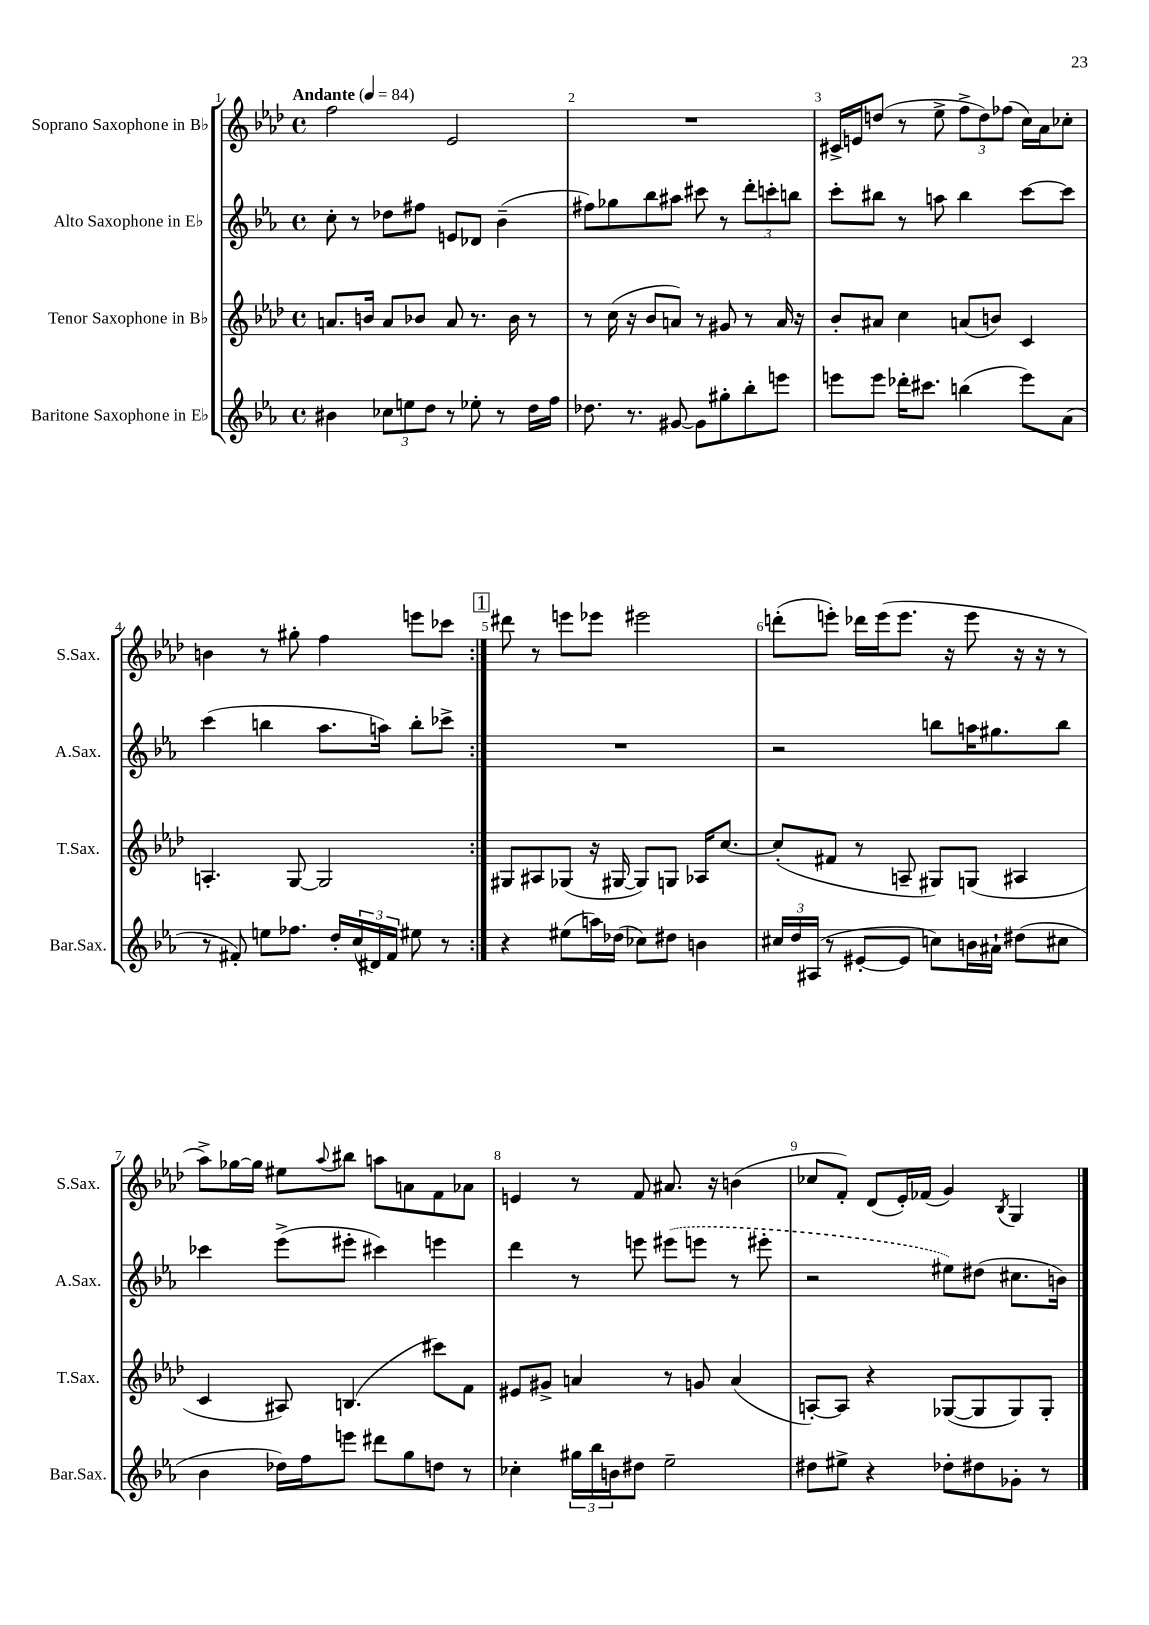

**kern	**kern	**kern	**kern
*staff4	*staff3	*staff2	*staff1
*clefG2	*clefG2	*clefG2	*clefG2
*k[b-e-a-]	*k[b-e-a-d-]	*k[b-e-a-]	*k[b-e-a-d-]
*M4/4	*M4/4	*M4/4	*M4/4
*met(c)	*met(c)	*met(c)	*met(c)
*MM84	*MM84	*MM84	*MM84
4b#	8.a	8cc'	2ff
.	.	8r	.
.	16b	.	.
12cc-	8a	8dd-	.
12ee	.	.	.
.	8b-	8ff#	.
12dd	.	.	.
8r	8a	8e	2e-
8ee-'	8.r	8d-	.
8r	.	(4b-~	.
.	16b-	.	.
16dd	8r	.	.
16ff	.	.	.
=	=	=	=
8.dd-	8r	8ff#)	1r
.	(16cc	8gg-	.
8.r	16r	.	.
.	8b-	8bb-	.
[8g#	8a)	8aa#	.
8g#]	8r	8ccc#	.
8gg#'	8g#	8r	.
8bb-'	8r	12ddd'	.
.	.	12ccc'	.
8eee	16a	.	.
.	.	12bb	.
.	16r	.	.
=	=	=	=
8eee	8b-'	8ccc'	16c#^
.	.	.	16e
8eee	8a#	8bb#	(8dd
16ddd-'	4cc	8r	8r
8.ccc#	.	.	.
.	.	8aa	8ee-^
(4bb	(8a	4bb#	12ff^
.	.	.	12dd)
.	8b)	.	.
.	.	.	(12ff-
8eee)	4c	[8ccc	16cc)
.	.	.	16a-
(8a-	.	8ccc]	8cc-'
=	=	=	=
8r	4.A'	(4ccc	4b
8f#')	.	.	.
8ee	.	4bb	8r
8.ff-	[8G	.	8gg#'
.	2G]	8.aa-	4ff
16dd'	.	.	.
(24cc	.	.	.
24d#)	.	.	.
.	.	16aa)	.
24f#	.	.	.
8ee#	.	8bb'	8eee
8r	.	8ccc-^	8ccc-
=:|!	=:|!	=:|!	=:|!
4r	8G#	1r	8ddd#
.	8A#	.	8r
(8ee#	(8G-	.	8eee
16aa)	16r	.	8eee-
(16dd-	[16G#	.	.
8cc-)	8G#])	.	2eee#
8dd#	8G	.	.
4b	16A-	.	.
.	[8.cc	.	.
=	=	=	=
24cc#	(8cc']	2r	(8ddd'
24dd	.	.	.
(24A#	.	.	.
8r	8f#	.	8eee')
[8e#'	8r	.	16ddd-
.	.	.	(16eee
8e#]	8A~	.	8.eee
8cc)	8G#)	8bb	.
.	.	.	16r
16b	(8G	16aa	8eee
16a#`	.	8.gg#	.
(8dd#	4A#	.	16r
.	.	.	16r
8cc#	.	8bb	8r
=	=	=	=
4b-	4c	4ccc-	8aa-^)
.	.	.	[16gg-
.	.	.	16gg-]
16dd-)	8A#)	(8eee-^	8ee#
16ff	.	.	.
.	.	.	8qqaa-
8eee	(4.B	8eee#'	8bb#
8ddd#	.	4ccc#)	8aa
8gg	.	.	8a
8dd	8ccc#)	4eee	8f
8r	8f	.	8a-
=	=	=	=
4cc-'	8e#	4ddd	4e
.	8g#^	.	.
24gg#	4a	8r	8r
24bb-	.	.	.
24b	.	.	.
8dd#	.	8eee	8f
2ee-~	8r	(8eee#	8.a#
.	8g	8eee	.
.	.	.	16r
.	(4a	8r	(4b
.	.	8eee#'	.
=	=	=	=
8dd#	[8A')	2r	8cc-
8ee#^	8A]	.	8f')
4r	4r	.	(8d-
.	.	.	16e-')
.	.	.	(16f-
8dd-'	([8G-	8ee#)	4g)
8dd#	8G-]	(8dd#	.
.	.	.	8qB-
8g-'	8G-)	8.cc#	4G
8r	8G-'	.	.
.	.	16b)	.
==	==	==	==
*-	*-	*-	*-
